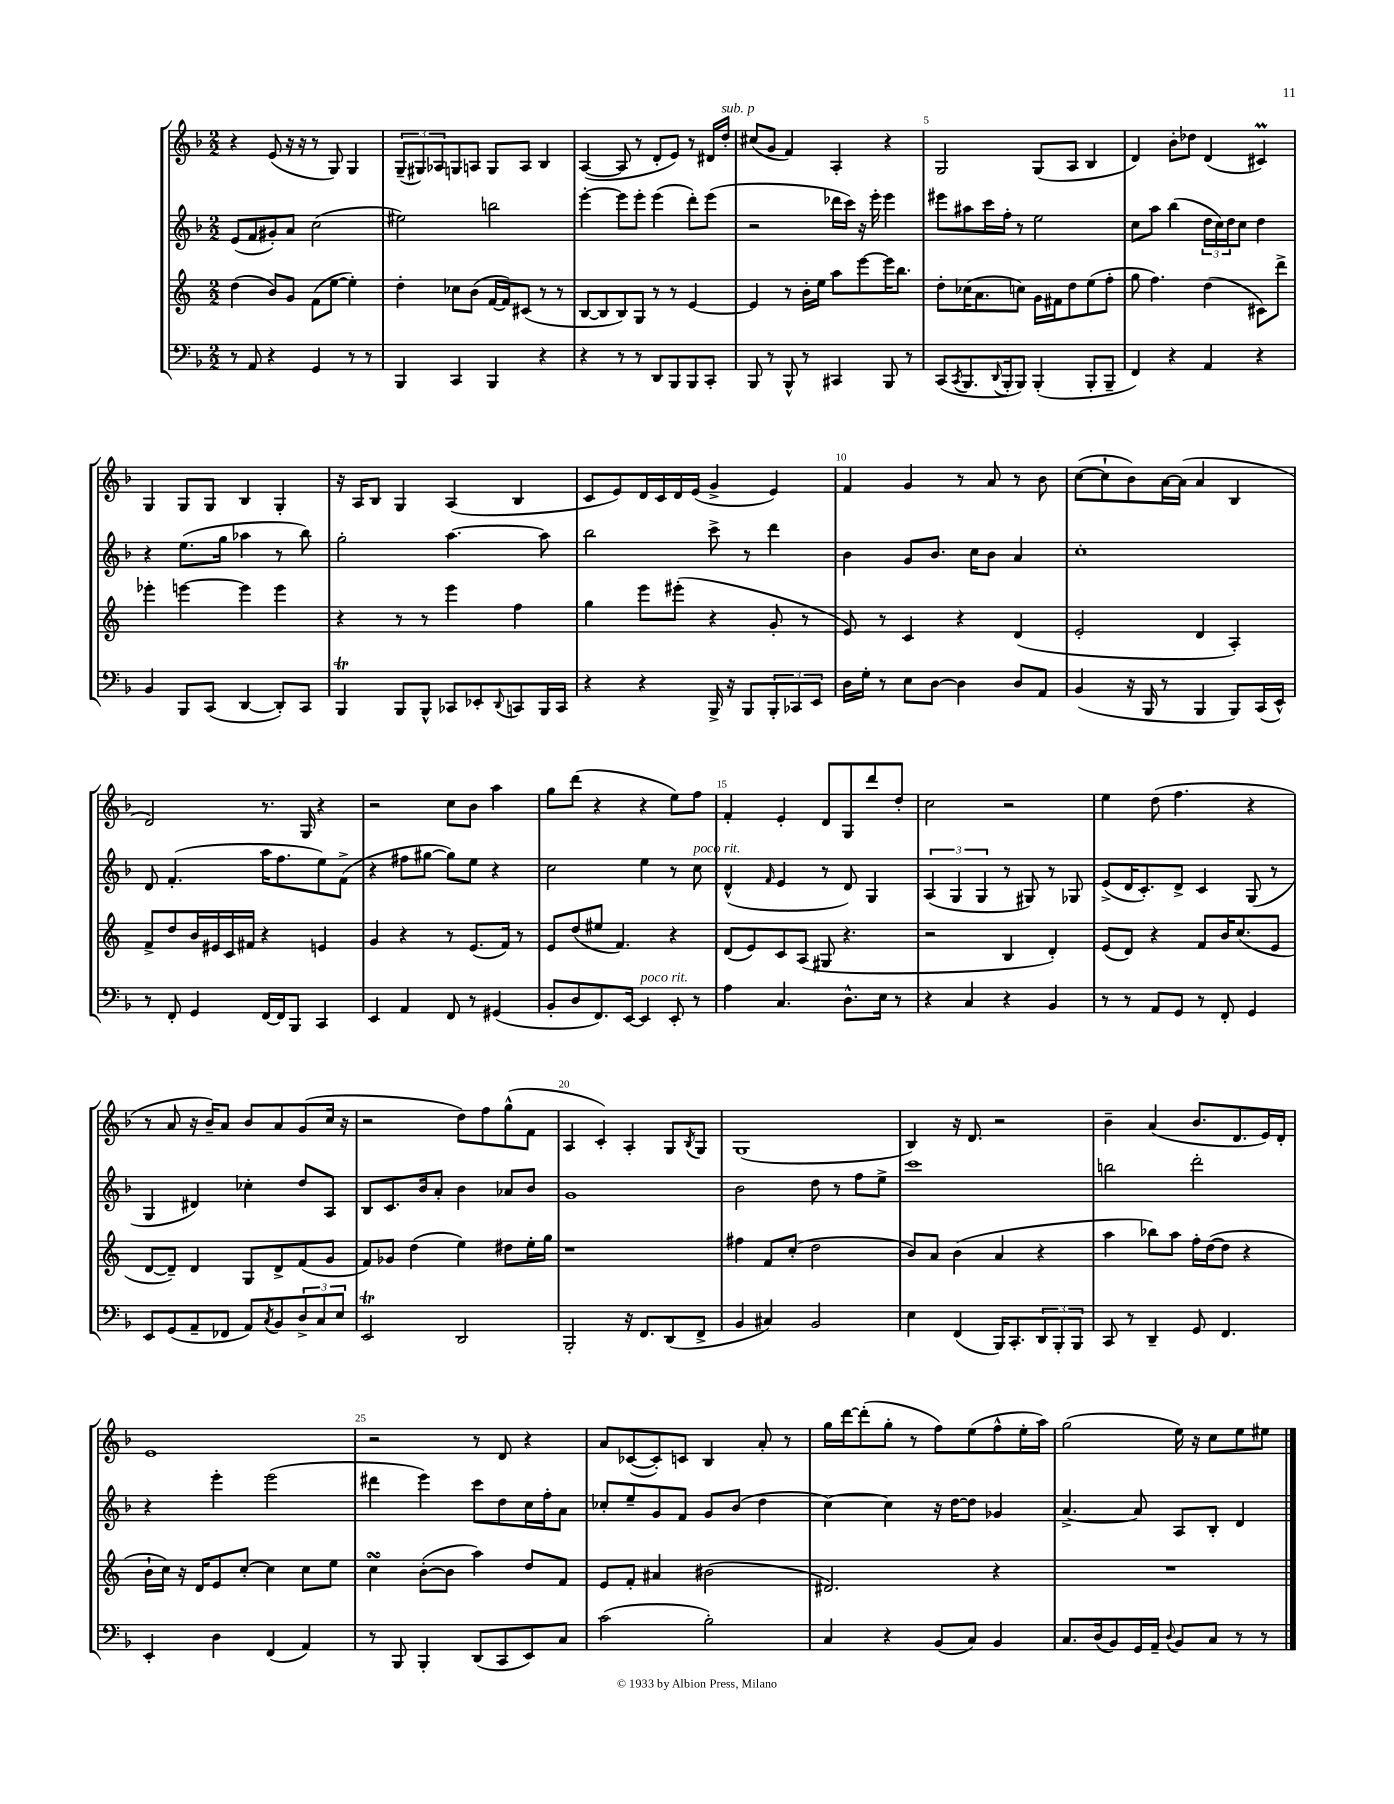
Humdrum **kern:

**kern	**kern	**kern	**kern
*staff4	*staff3	*staff2	*staff1
*clefF4	*clefG2	*clefG2	*clefG2
*k[b-]	*k[]	*k[b-]	*k[b-]
*M2/2	*M2/2	*M2/2	*M2/2
8r	(4dd	(8e	4r
8AA	.	8f	.
4r	8b)	8g#')	(8e
.	8g	8a	16r
.	.	.	16r
4GG	(8f	(2cc	8r
.	[8ee	.	8G)
8r	4ee'])	.	4G
8r	.	.	.
=	=	=	=
4BBB-	4dd'	2ee#)	(12G~
.	.	.	12G#)
.	.	.	12A-
4CC	8cc-	.	8G
.	(8b	.	8A
4BBB-	[16f	2bb	8G
.	16f])	.	.
.	(8c#	.	8A
4r	8r	.	4B-
.	8r	.	.
=	=	=	=
4r	[8B	[4eee'	([4A
.	8B]	.	.
8r	8B)	8eee]	8A]
8r	8G	8eee'	8r
8DD	8r	(4eee	8d'
8BBB-	8r	.	8e)
8BBB-	[4e	8ddd')	8r
8CC'	.	(8eee	16d#
.	.	.	16dd'
=	=	=	=
8BBB-	4e]	2r	(8cc#
8r	.	.	8g
8BBB-^^	8r	.	4f)
8r	16b'	.	.
.	16ee	.	.
4CC#	8aa	16ddd-	4A'
.	.	16ccc)	.
.	[8eee	16r	.
.	.	16eee'	.
8BBB-	16eee]	4eee	4r
.	8.bb	.	.
8r	.	.	.
=	=	=	=
(8CC	8dd'	8eee#	2G
8qCC	.	.	.
8.BBB-	(16cc-	8aa#	.
.	8.a	.	.
.	.	16ccc	.
8qqDD	.	.	.
16BBB-'	.	16ff'	.
8BBB-)	8cc)	8r	.
(4BBB-'	16g	2ee	(8G
.	16f#	.	.
.	8dd	.	8A
8BBB-'	(8ee	.	4B-
8BBB-~	8ff'	.	.
=	=	=	=
4FF)	8gg	8cc	4d)
.	4.ff)	8aa	.
4r	.	(4bb-	8b-'
.	.	.	8dd-
4AA	(4dd	24dd	(4d
.	.	24cc)	.
.	.	24dd	.
.	.	8cc	.
4r	8c#)	4dd	4c#)
.	8ddd^	.	.
=	=	=	=
4BB-	4eee-'	4r	4G
8BBB-	[4eee	(8.ee	8G
(8CC	.	.	8G
.	.	16gg	.
[4DD	4eee]	4aa-	4B-
8DD'])	4eee	8r	4G'
8CC	.	8bb-)	.
=	=	=	=
4BBB-	4r	2gg'	16r
.	.	.	16A
.	.	.	8B-
8BBB-	8r	.	4G
8BBB-^^	8r	.	.
8CC-	4eee	[4.aa	(4A
8EE-'	.	.	.
8qqDD	.	.	.
8CC	4ff	.	4B-
16BBB-	.	8aa]	.
16CC	.	.	.
=	=	=	=
4r	4gg	2bb-	8c
.	.	.	8e)
4r	8eee	.	16d
.	.	.	16c
.	(8eee#'	.	16d
.	.	.	(16e
16BBB-^	4r	8ccc^	4g^
16r	.	.	.
8BBB-	.	8r	.
12BBB-'	8g'	4ddd	4e)
12CC-	.	.	.
.	8r	.	.
12EE	.	.	.
=	=	=	=
16D	8e)	4b-	4f
16G'	.	.	.
8r	8r	.	.
8E	4c	8g	4g
[8D	.	8.b-	.
4D]	4r	.	8r
.	.	16cc	.
.	.	8b-	8a
8D	(4d	4a	8r
8AA	.	.	8b-
=	=	=	=
(4BB-	2e'	1cc'	([8cc
.	.	.	8cc`]
16r	.	.	8b-)
16BBB-	.	.	.
8r	.	.	[16a
.	.	.	(16a]
4BBB-	4d	.	4a
8BBB-)	4A')	.	4B-
(16CC	.	.	.
16EE^^)	.	.	.
=	=	=	=
8r	8f^	8d	2d)
8FF'	8dd	(4.f'	.
4GG	16b	.	.
.	16e#	.	.
.	16c	.	.
.	16f#	.	.
[16FF	4r	16aa	8.r
16FF]	.	8.ff	.
8BBB-	.	.	.
.	.	.	16G
4CC	4e	8ee)	4r
.	.	(8f^	.
=	=	=	=
4EE	4g	4r	2r
4AA	4r	8ff#	.
.	.	[8gg#	.
8FF	8r	8gg#])	8cc
8r	(8.e	8ee	8b-
(4GG#	.	4r	4aa
.	16f)	.	.
.	8r	.	.
=	=	=	=
8BB-'	8e	2cc	8gg
8D	(8dd	.	(8ddd
8.FF)	8ee#	.	4r
.	4.f)	.	.
[16EE	.	.	.
4EE]	.	4ee	4r
8EE'	4r	8r	8ee)
8r	.	8cc	8ff
=	=	=	=
4A	(8d	(4d^^	4f'
.	8e)	.	.
.	.	16qqf	.
4.C	8c	4e	4e'
.	(8A	.	.
.	8G#	8r	8d
8.D^^	4.r	8d)	8G
.	.	4G	8ddd
16E	.	.	.
8r	.	.	8dd'
=	=	=	=
4r	2r	(6A	2cc
.	.	6G	.
4C	.	.	.
.	.	6G	.
4r	4B	8r	2r
.	.	8G#)	.
4BB-	4d')	8r	.
.	.	8G-	.
=	=	=	=
8r	(8e	(8e^	4ee
8r	8d)	16d	.
.	.	8.c')	.
8AA	4r	.	(8dd
8GG	.	8d^	4.ff
8r	8f	4c	.
8FF'	16b	.	.
.	(8.cc	.	.
4GG	.	(8G	4r
.	8e	8r	.
=	=	=	=
8EE	[8d	4G	8r
(8GG	8d~])	.	8a
8AA~	4d	4d#)	16r
.	.	.	16b-~)
8FF-	.	.	8a
8AA)	8G	4cc-'	8b-
8qC	.	.	.
8BB-	8d^	.	8a
12D^	(8f	8dd	(8g
12C	.	.	.
.	8g	8A	16cc
12E	.	.	.
.	.	.	16r
=	=	=	=
2EE	8f)	8B-	2r
.	8g-	8.c	.
.	(4dd	.	.
.	.	16b-	.
.	.	8a'	.
2DD	4ee)	4b-	8dd)
.	.	.	8ff
.	8dd#	8a-	(8gg^^
.	16ee'	8b-	8f
.	16gg	.	.
=	=	=	=
2BBB-'	1r	1g	4A
.	.	.	4c')
16r	.	.	4A'
8.FF	.	.	.
(8DD	.	.	8G
.	.	.	8qB-
8FF^	.	.	8G
=	=	=	=
4BB-	4ff#	2b-	(1G
4C#)	8f	.	.
.	(8cc'	.	.
2BB-	2dd	8dd	.
.	.	8r	.
.	.	8ff	.
.	.	8ee^	.
=	=	=	=
4E	8b)	1ccc	4B-)
.	8a	.	.
(4FF	(4b	.	16r
.	.	.	8.d
16BBB-)	4a	.	2r
8.CC'	.	.	.
12DD	4r	.	.
12BBB-'	.	.	.
12BBB-	.	.	.
=	=	=	=
8CC	4aa	2bb	4b-~
8r	.	.	.
4DD~	8bb-)	.	(4a
.	8aa	.	.
8GG	16ff'	2ddd'	8.b-
.	([16dd	.	.
4.FF	8dd]	.	.
.	.	.	8.d
.	4r	.	.
.	.	.	16e)
.	.	.	16d'
=	=	=	=
4EE'	16b`	4r	1e
.	16cc)	.	.
.	16r	.	.
.	16d	.	.
4D	8e	4eee'	.
.	[8cc'	.	.
(4FF	4cc]	(2eee	.
4AA)	8cc	.	.
.	8ee	.	.
=	=	=	=
8r	4cc	4ddd#	2r
8BBB-	.	.	.
4BBB-'	([8b'	4eee)	.
.	8b]	.	.
(8DD	4aa)	8ccc	8r
8CC	.	8dd	8d
8EE)	8dd	16cc	4r
.	.	16ff'	.
8C	8f	8a	.
=	=	=	=
(2c	8e	8cc-'	8a
.	8f'	8ee~	([8c-
.	4a#	8g	8c-'])
.	.	8f	8c
2B-')	(2b#	8g	4B-
.	.	(8b-	.
.	.	4dd	8a'
.	.	.	8r
=	=	=	=
4C	2.d#)	[4cc)	16gg
.	.	.	[16ddd
.	.	.	(8ddd']
4r	.	4cc]	8gg'
.	.	.	8r
(8BB-	.	16r	8ff)
.	.	[16dd	.
8C)	.	8dd]	(8ee
4BB-	4r	4g-	8ff^^
.	.	.	16ee'
.	.	.	16aa)
=	=	=	=
8.C	1r	[4.a^	(2gg
(16D	.	.	.
8BB-)	.	.	.
16GG	.	8a]	.
16AA~	.	.	.
8qqD	.	.	.
8BB-	.	8A	16ee)
.	.	.	16r
8C	.	8B-'	8cc
8r	.	4d	8ee
8r	.	.	8ee#
==	==	==	==
*-	*-	*-	*-
